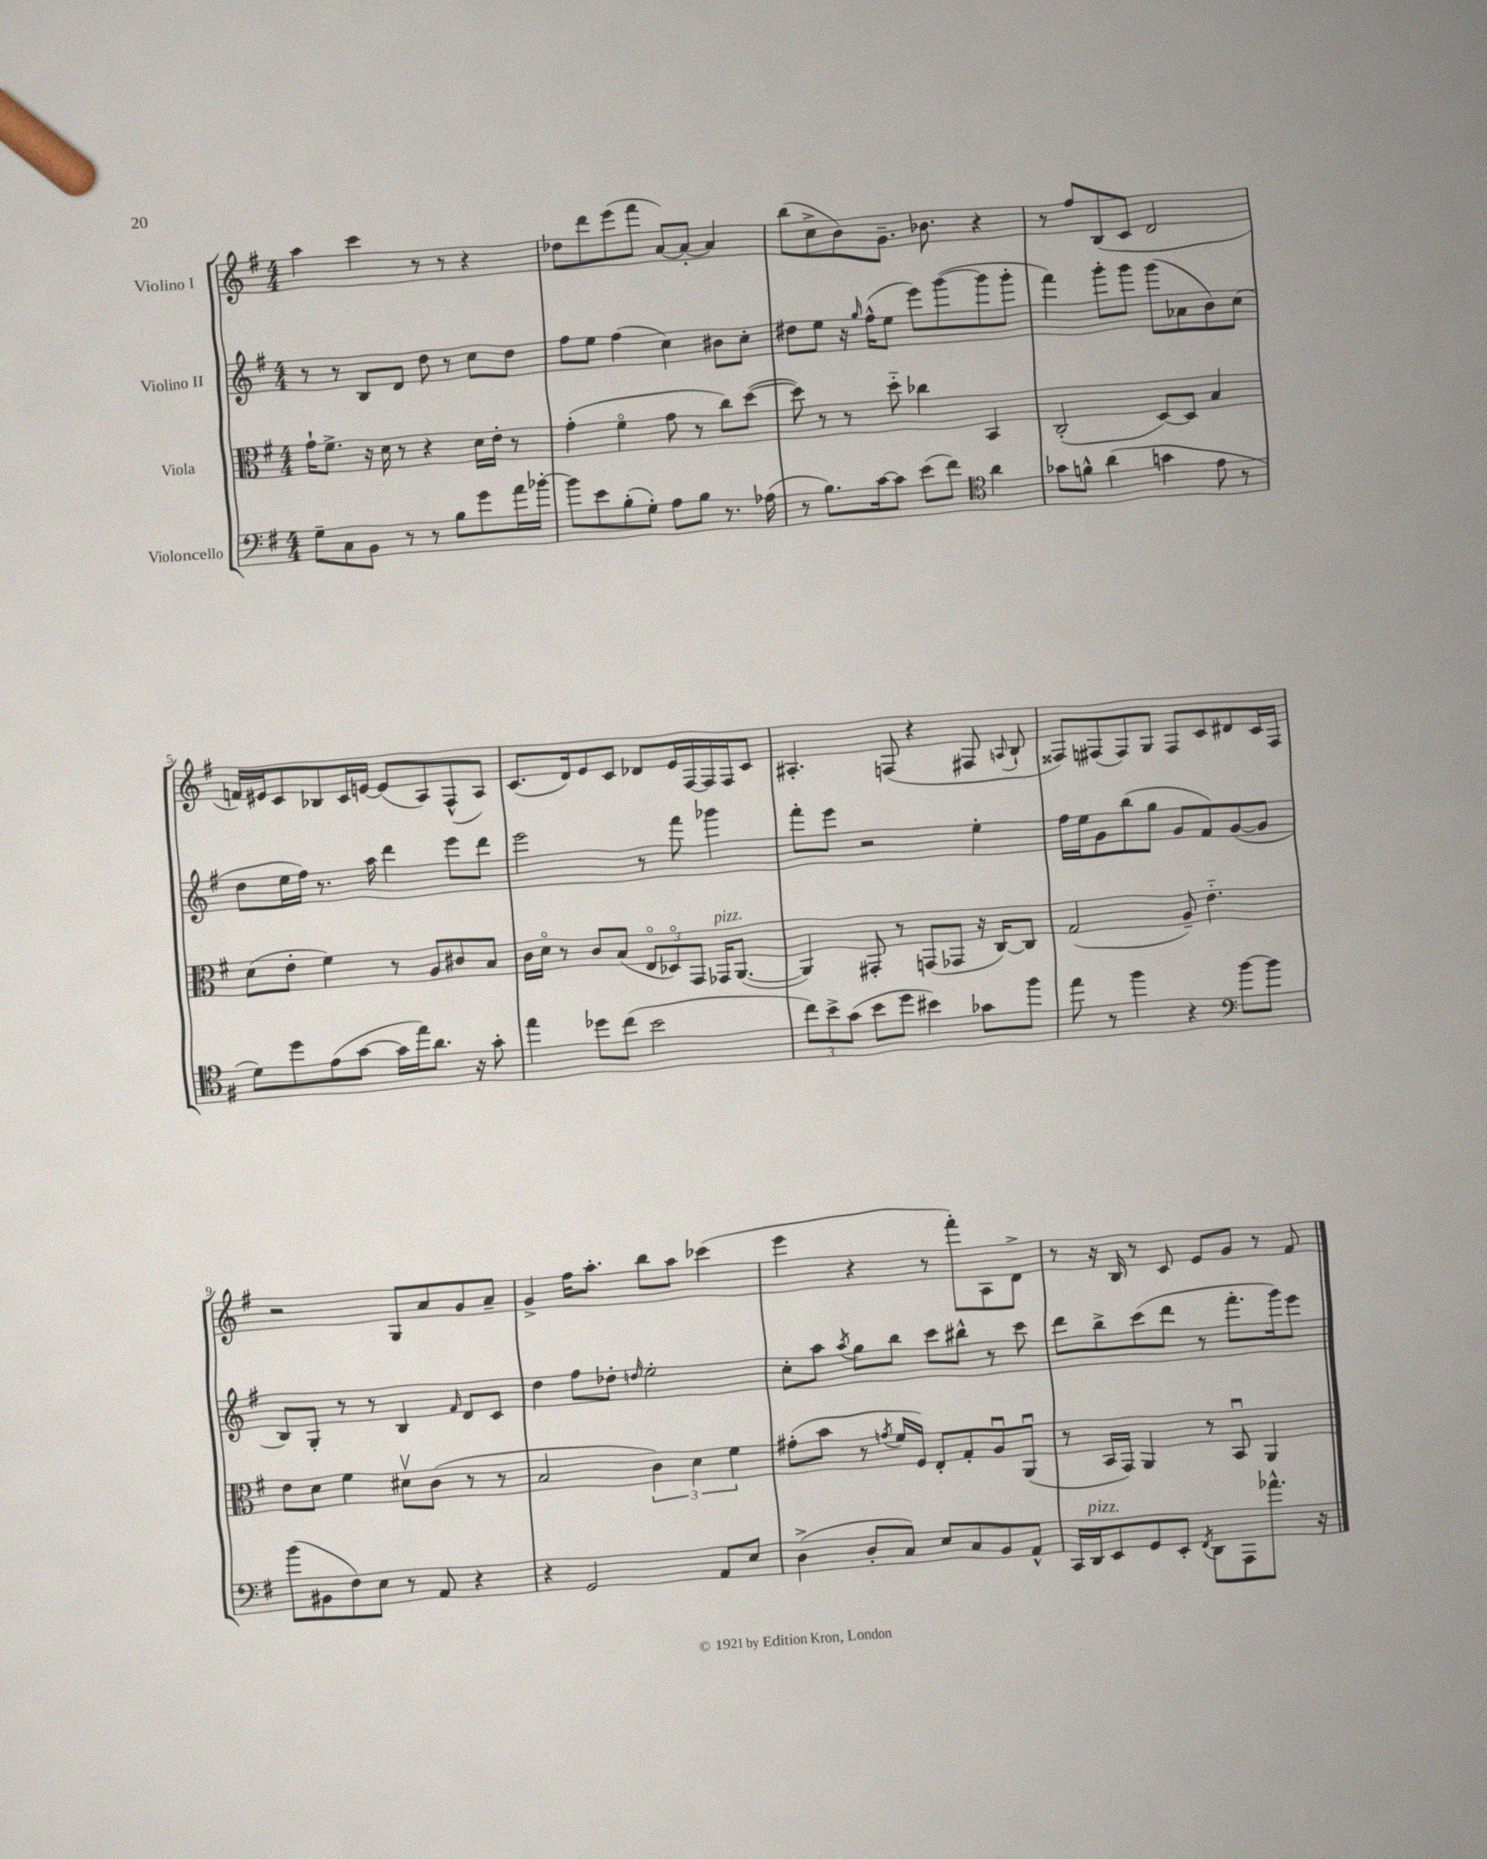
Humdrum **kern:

**kern	**kern	**kern	**kern
*part4	*part3	*part2	*part1
*staff4	*staff3	*staff2	*staff1
*I"Violoncello	*I"Viola	*I"Violino II	*I"Violino I
*clefF4	*clefC3	*clefG2	*clefG2
*k[f#]	*k[f#]	*k[f#]	*k[f#]
*M4/4	*M4/4	*M4/4	*M4/4
=1	=1	=1	=1
8G~\L	16g`\KL	8r	4aa\
.	8.f#^\J	.	.
8C\	.	8r	.
8BB\J	16r	8B/L	4ccc\
.	16d\	.	.
8r	8r	8d/J	.
8r	4r	8dd\	8r
8B\L	.	8r	8r
8g\	16d\LL	8cc\L	4r
.	16e'\JJ	.	.
16a\L	8r	8dd\J	.
[16b-X'\JJ	.	.	.
=2	=2	=2	=2
8b-\L]	(4g'\	8ff#\L	8dd-X\L
8e\	.	8ee\J	8ddd\
(8B'\	4f#\	(4ff#\	(8eee\
8G'\J)	.	.	8fff#\J
8A\L	8g\	4cc\)	[8a/L)
8B\J	8r	.	8a'/J_
8.r	8cc\L)	8b#X\L	4a/]
.	([8dd\J	8cc'\J	.
(16A-X\	.	.	.
=3	=3	=3	=3
8r	8dd\])	8dd#X\L	(8bb\L
8.B\L)	8r	8ee\J	8cc^\
.	8r	16r	8b\)
.	.	16qqgg/	.
[16c\k	.	(16ff#^^\KL	.
8c\J]	8dd\	8ee\J	8.g~\J
(8e\L	4cc-X\	8eee\L)	.
.	.	.	8.b-X\
8f#\J)	.	([8ggg\	.
*clefC4	*	*	*
4a\	4BB/	8ggg\]	4r
.	.	8ggg'\J	.
=4	=4	=4	=4
8g-X\L	(2C'/	4fff#\)	8r
8fn^^\J	.	.	8ff#/L
(4a\	.	8ggg'\L	(8B/
.	.	8ggg\J	8c/J
4gn\	[8D/L)	(8ggg\L	2d/
.	8D/J]	8a-X\	.
8e\	4B/	8b\)	.
8r	.	(8cc\J	.
!!LO:LB:g=z
=5	=5	=5	=5
8d\L)	(8d\L	8dd\L	16fn/LL)
.	.	.	16e#X/J
8dd\	8e'\J	16ee\L	8c/
.	.	16ff#\JJ)	.
(8e\	4f#\)	8.r	8B-X/
[8g\J	.	.	16c/L
.	.	16aa\	[16en/JJ
16g\LL]	8r	4ddd\	(8e/L]
16ee\J)	.	.	.
8.a\J	8A/L	.	8A/)
.	8c#X/	8eee\L	(8F#^^/
16r	.	.	.
8g'\	8B/J	8ddd\J	8A/J)
=6	=6	=6	=6
4ee\	16c\LL	2eee\	(8.c/L
.	16d\JJ	.	.
.	8r	.	.
.	.	.	16d/k)
8dd-X\L	8c/L	.	8e/
(8cc\J	(8B/J	.	8c/J
2b\	12E/L	8r	8d-X/L
.	12D-X/)	.	.
.	.	8fff#\	16e/L
.	12GG/J	.	.
.	.	.	[16F#/
!	!LO:TX:a:i:t=pizz.	!	!
.	16GG-X/KL	4ggg-X\	16F#/]
.	([8.AA/J	.	16F#/J
.	.	.	8c/J
=7	=7	=7	=7
12cc\L)	4AA/])	8fff#'\L	4.A#X'/
12b^\	.	.	.
.	.	8eee\J	.
(12g\J	.	.	.
8b\L	8GG#X'/	2r	.
8dd\J	8r	.	(8Fn/
4b#X\)	(8GGn/L	.	4r
.	8GG-X/J	.	.
8g-X\L	16r	4ee'\	8F#X/
.	[16C/KL)	.	.
.	.	.	8qqAn/
8ff#\J	8C/J]	.	8B`/
=8	=8	=8	=8
8ee\	(2G/	16ff#\LL	8F##X/L)
.	.	16ee\J	.
8r	.	8g\	(8F#X/
4ff#\	.	(8bb\	8F#/)
.	.	8gg\J	8G/J
4r	8A~/)	8g/L	8F#/L
.	4.e\	8f#/)	8c/
*clefF4	*	*	*
[8b\L	.	([8g/	8d#X/
8b\J]	.	8g/J]	16c/L
.	.	.	16F#/JJ
!!LO:LB:g=z
=9	=9	=9	=9
(8b\L	8e\L	8B/L)	2r
8BB#X\	8d\J	8G'/J	.
8F#\)	4f#\	8r	.
8E\J	.	8r	.
8r	8d#Xv\L	4B/	8G/L
8AA/	(8c\J	.	8a/
.	.	16qqf#/	.
4r	8r	8d/L	8g/
.	8r	8c/J	8a~/J
=10	=10	=10	=10
4r	2B/	4dd\	4g^/
2GG/	.	8ff#\L	16ff#\KL
.	.	.	8.aa'\J
.	.	8dd-X'\J	.
.	.	16qqddn/	.
.	6c\)	2ee'\	8bb\L
.	.	.	8aa\J
.	6d\	.	.
8AA/L	.	.	(4ccc-X\
.	6f#\	.	.
8E/J	.	.	.
=11	=11	=11	=11
(4D^\	(8g#X'\L	8cc'\L	4eee\
.	8b\J	8aa\J	.
.	.	8qaa/	.
8D'/L	8r	8gg\L	4r
.	8qgn/	.	.
8C/J)	16f#/LL	8bb\J	.
.	16F#/JJ)	.	.
8E/L	8E'/L	8ccc\L	8r
8C/	8G'/	8bb#X^^\J	8fff#'\L)
8BB/	8Au/	8r	8A\
8AA^^/J	(8AAu/J	8ccc\	8d^\J
=12	=12	=12	=12
16CC/LL	8r	8ddd\L	8r
!LO:TX:a:i:t=pizz.	!	!	!
16DD/J	.	.	.
8EE/	16BB/LL	8bb^\	16r
.	16GG/JJ)	.	16B/
8GG/	4AA/	(8ccc\	8r
8EE'/J	.	8ddd\J	8c/
8qFF#/	.	.	.
8DD\L	8r	8r	8e/L
8AAA\	8BBu/	8.fff#'\L	8g/J
8.a-X^^\J	4AA/	.	8r
.	.	16ggg\k)	.
.	.	8eee\J	8f#/
16r	.	.	.
==	==	==	==
*-	*-	*-	*-
